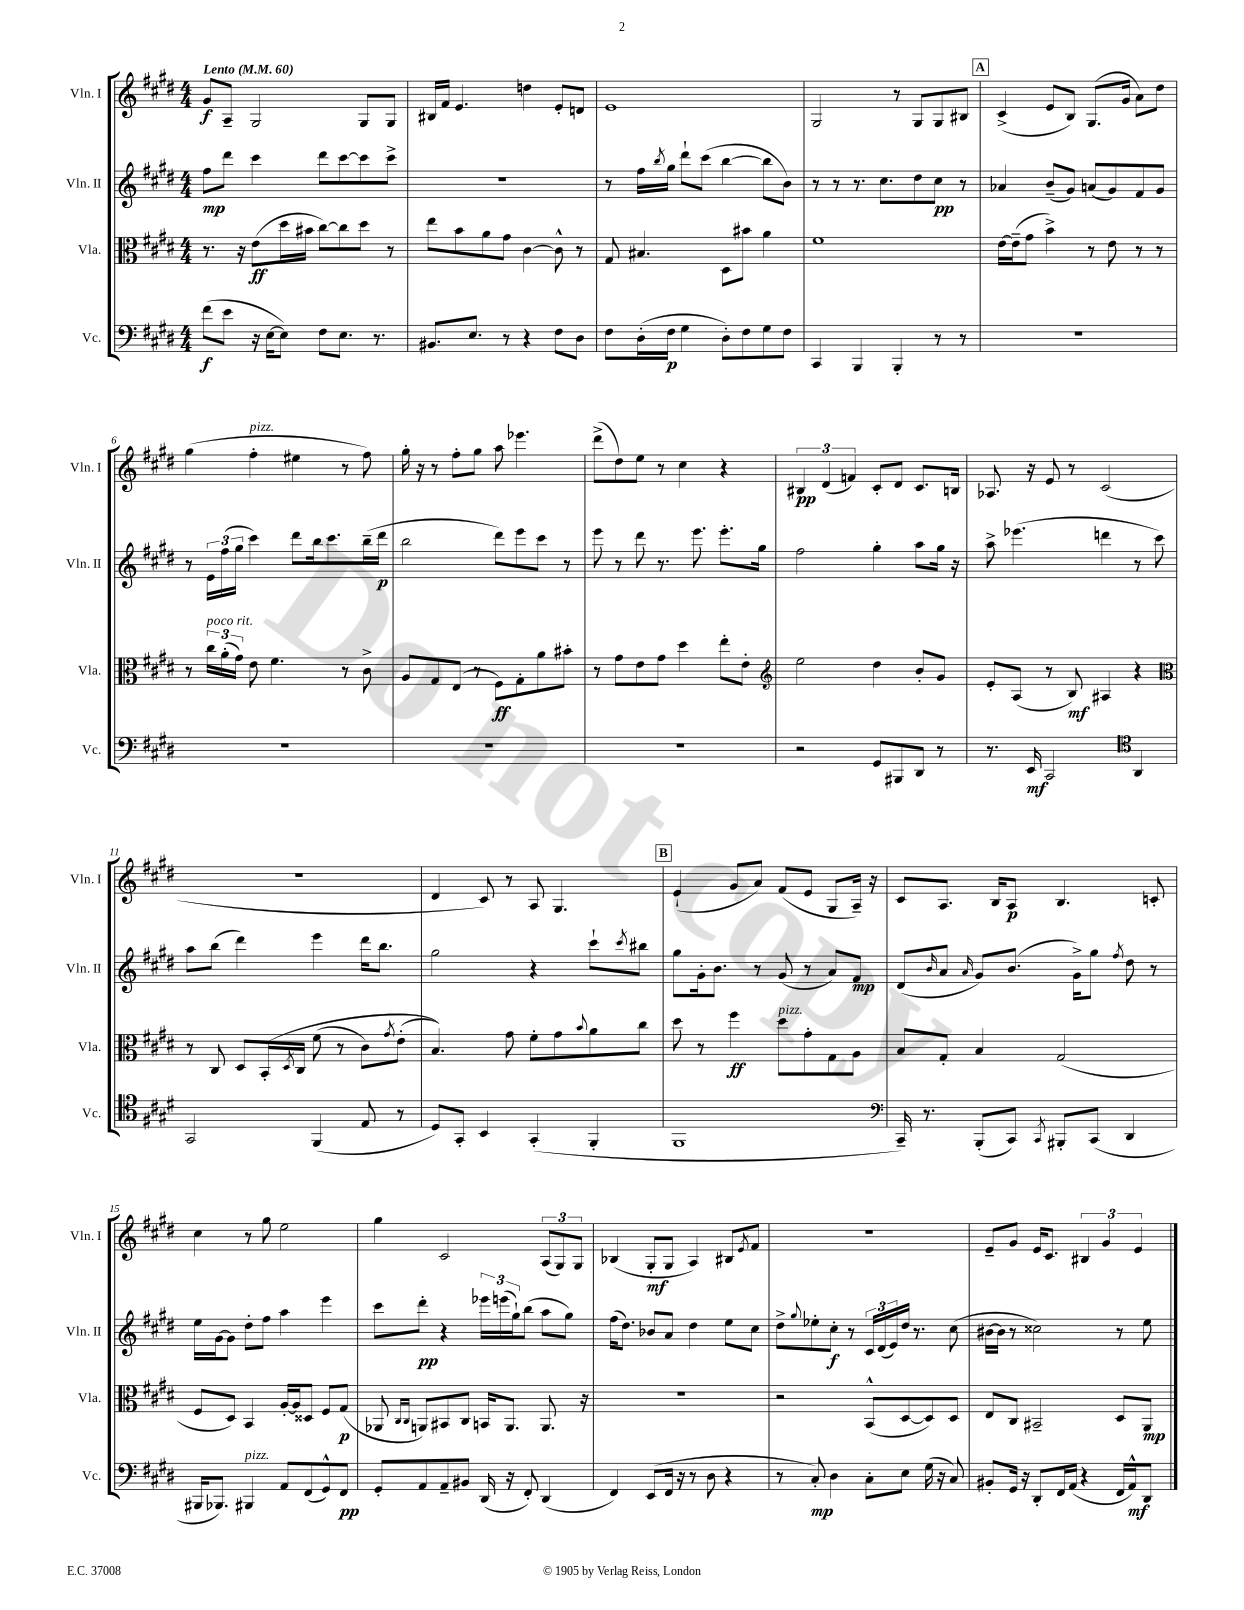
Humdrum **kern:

**kern	**kern	**kern	**kern
*staff4	*staff3	*staff2	*staff1
*clefF4	*clefC3	*clefG2	*clefG2
*k[f#c#g#d#]	*k[f#c#g#d#]	*k[f#c#g#d#]	*k[f#c#g#d#]
*M4/4	*M4/4	*M4/4	*M4/4
*MM60	*MM60	*MM60	*MM60
(8f#\L	8.r	8ff#\L	8g#/L
8e\J	.	8ddd#\J	8A~/J
.	16r	.	.
16r	(8e\L	4ccc#\	2G#/
[16E\LK	.	.	.
8E\]J)	16dd#\L	.	.
.	16b#\JJ	.	.
8F#\L	[8cc#\L)	8ddd#\L	.
8.E\J	8cc#\]	[8ccc#\	.
.	8dd#\J	8ccc#\]	8G#/L
8.r	.	.	.
.	8r	8ccc#^\J	8G#/J
=	=	=	=
8.BB#/L	8ee\L	1r	16B#/LL
.	.	.	16f#/JJ
.	8b\	.	4.e/
8.E/J	.	.	.
.	8a\	.	.
8r	8g#\J	.	.
4r	[4c#\	.	4dd\
8F#\L	8c#^^\]	.	8e'/L
8D#\J	8r	.	8d/J
=	=	=	=
8F#\L	8G#/	8r	1e
(16D#'\L	4.B#/	16ff#\LL	.
.	.	8qbb/	.
16F#\JJ	.	16gg#\JJ	.
4G#\	.	8ddd#`\L	.
.	.	(8ccc#\J	.
8D#'\L)	8D#\L	[4bb\	.
8F#\	8b#\J	.	.
8G#\	4a\	8bb\]L	.
8F#\J	.	8b\J)	.
=	=	=	=
4CC#/	1f#	8r	2G#/
.	.	8r	.
4BBB/	.	8.r	.
.	.	8.cc#\L	.
4BBB'/	.	.	8r
.	.	8dd#\	8G#/L
8r	.	8cc#\J	8G#/
8r	.	8r	8B#/J
=	=	=	=
1r	[16e\LL	4a-/	(4c#^/
.	(16e~\]J	.	.
.	8g#\J	.	.
.	4b^\)	(8b~/L	8e/L
.	.	8g#/J)	8B/J)
.	8r	(8a/L	(8.G#/L
.	8e\	8g#/)	.
.	.	.	16g#/Jk
.	8r	8f#/	8a\L)
.	8r	8g#/J	8dd#\J
=	=	=	=
1r	8r	8r	(4gg#\
.	24cc#\LL	24e\LL	.
.	(24a'\	(24ff#\	.
.	24g#\JJ)	24gg#\JJ	.
.	8e\	4ccc#\)	4ff#'\
.	4.f#\	.	.
.	.	8ddd#\L	4ee#\
.	.	16bb\k	.
.	.	8.ccc#\	.
.	8r	.	8r
.	8c#^\	(16bb~\L	8ff#\)
.	.	16ddd#\JJ	.
=	=	=	=
1r	8A/L	2bb\	16gg#'\
.	.	.	16r
.	8G#/	.	8r
.	(8E/J	.	8ff#'\L
.	8r	.	8gg#\J
.	8F#\L)	8ddd#\L)	8aa\
.	8G#'\	8eee\	4.eee-\
.	8a\	8ccc#\J	.
.	8b#'\J	8r	.
=	=	=	=
1r	8r	8eee\	(8ddd#^\L
.	8g#\L	8r	8dd#\)
.	8e\	8ddd#\	8ee\J
.	8g#\J	8.r	8r
.	4dd#\	.	4cc#\
.	.	8.eee\	.
.	8ee'\L	8.eee'\L	4r
.	8e'\J	.	.
.	.	16gg#\Jk	.
=	=	=	=
*	*clefG2	*	*
2r	2ee\	2ff#\	6B#/
.	.	.	(6d#/
.	.	.	6f/)
8GG#/L	4dd#\	4gg#'\	8c#'/L
8BBB#/	.	.	8d#/J
8DD#/J	8b'/L	8aa\L	8.c#/L
8r	8g#/J	16gg#\Jk	.
.	.	16r	16B/Jk
=	=	=	=
8.r	8e'/L	8aa^\	8.A-/
.	(8A/J	(4.eee-\	.
16EE/	.	.	16r
2CC#/	8r	.	8e/
.	8B/)	.	8r
.	4A#/	4ddd\	(2c#/
*clefC4	*	*	*
4AA/	4r	8r	.
.	.	8ccc#\)	.
=	=	=	=
*	*clefC3	*	*
2GG#/	8r	8aa\L	1r
.	8C#/	(8bb\J	.
.	8D#/L	4ddd#\)	.
.	&(16BB'/L	.	.
.	8qD#/	.	.
.	16C#/JJ	.	.
(4FF#/	(8f#\	4eee\	.
.	8r	.	.
8E/	8c#\L)	16ddd#\LK	.
.	.	8.bb\J	.
.	8qg#/	.	.
8r	(8e'\J	.	.
=	=	=	=
8D#/L)	4.B/)&)	2gg#\	4d#/
8GG#'/J	.	.	.
4BB/	.	.	8c#/)
.	8g#\	.	8r
(4GG#'/	8f#'\L	4r	8A/
.	8g#\	.	4.G#/
.	8qqb/	.	.
4FF#'/	8a\	8ccc#`\L	.
.	.	8qccc#/	.
.	8cc#\J	8bb#\J	.
=	=	=	=
1FF#	8dd#\	8gg#\L	(4e`/
.	8r	16g#'\k	.
.	.	8.b\J	.
.	4ff#\	.	8g#/L
.	.	8r	8a/J)
.	8dd#\L	(8g#/	(8f#/L
.	8g#'\	8r	8e/J
.	8G#\	8a/L)	8G#/L
.	8A\J	8f#/J	16A~/Jk)
.	.	.	16r
=	=	=	=
*clefF4	*	*	*
16CC#~/)	8B/L	(8d#/L	8c#/L
8.r	.	.	.
.	.	16qqb/	.
.	8G#'/J	8a/J	8.A/J
.	.	16qqa/	.
(8BBB'/L	4B/	8g#/L)	.
.	.	.	16B/LK
8CC#/J)	.	(8.b/J	8A/J
8qCC#/	.	.	.
8BBB#'/L	(2G#/	.	4.B/
.	.	16g#^\LK)	.
(8CC#/J	.	8gg#\J	.
.	.	8qff#/	.
4DD#/	.	8dd#\	.
.	.	8r	8c'/
=	=	=	=
16BBB#/LK	8F#/L	16ee\LL	4cc#\
8.BBB-/J)	.	[16g#\J	.
.	8D#/J)	8g#\]J	.
4BBB#/	4BB/	8dd#'\L	8r
.	.	8ff#\J	8gg#\
8AA/L	[16A'/LL	4aa\	2ee\
.	16A/]J	.	.
(8FF#/	8D##/J	.	.
8GG#^^/)	8F#/L	4eee\	.
8FF#/J	(8G#/J	.	.
=	=	=	=
8GG#'/L	8AA-/	8ccc#\L	4gg#\
.	16qqC#/LL	.	.
.	16qqC#/JJ	.	.
8AA/	8AA/L)	8ddd#'\J	.
8AA~/	8BB#/	4r	2c#/
8BB#/J	8C#/J	.	.
(16DD#/	16BB/LK	24eee-\LL	.
.	.	(24eee\	.
16r	8.AA/J	.	.
.	.	24gg#`\J)	.
8FF#'/)	.	(8bb\J	.
(4DD#/	8.AA/	8aa\L	(12A/L
.	.	.	12G#/)
.	.	8gg#\J)	.
.	.	.	12G#/J
.	16r	.	.
=	=	=	=
4FF#/)	1r	(16ff#\LK	(4B-/
.	.	8.dd#\J)	.
(8EE/L	.	8b-/L	8G#'/L
16FF#/Jk	.	8a/J	8G#/J
16r	.	.	.
8r	.	4dd#\	4A/)
8D#\	.	.	.
4r	.	8ee\L	8B#/L
.	.	.	8qe/
.	.	8cc#\J	8f#/J
=	=	=	=
8r	2r	8dd#^\L	1r
.	.	8qqgg#/	.
8C#'/)	.	8ee-'\	.
4D#\	.	8cc#'\J	.
.	.	8r	.
8C#'\L	(8BB^^/L	24c#/LL	.
.	.	(24d#/	.
.	.	24e/)	.
8E\J	[8D#/	16dd#/JJ	.
.	.	8.r	.
(16G#\	8D#/])	.	.
16r	.	.	.
8C#/)	8D#/J	(8cc#\	.
=	=	=	=
8BB#'/L	8E/L	[16b#\LL	8e~/L
.	.	16b#\]JJ	.
16GG#/Jk	8C#/J	8r	8g#/J
16r	.	.	.
8DD#'/L	2BB#~/	2cc##\)	16e/LK
.	.	.	8.c#/J
16FF#/L	.	.	.
(16AA/JJ	.	.	.
4r	.	.	6B#/
.	.	.	6g#/
16FF#/LL	8D#/L	8r	.
16AA^^/J)	.	.	.
.	.	.	6e/
8DD#/J	8AA/J	8ee\	.
==	==	==	==
*-	*-	*-	*-
